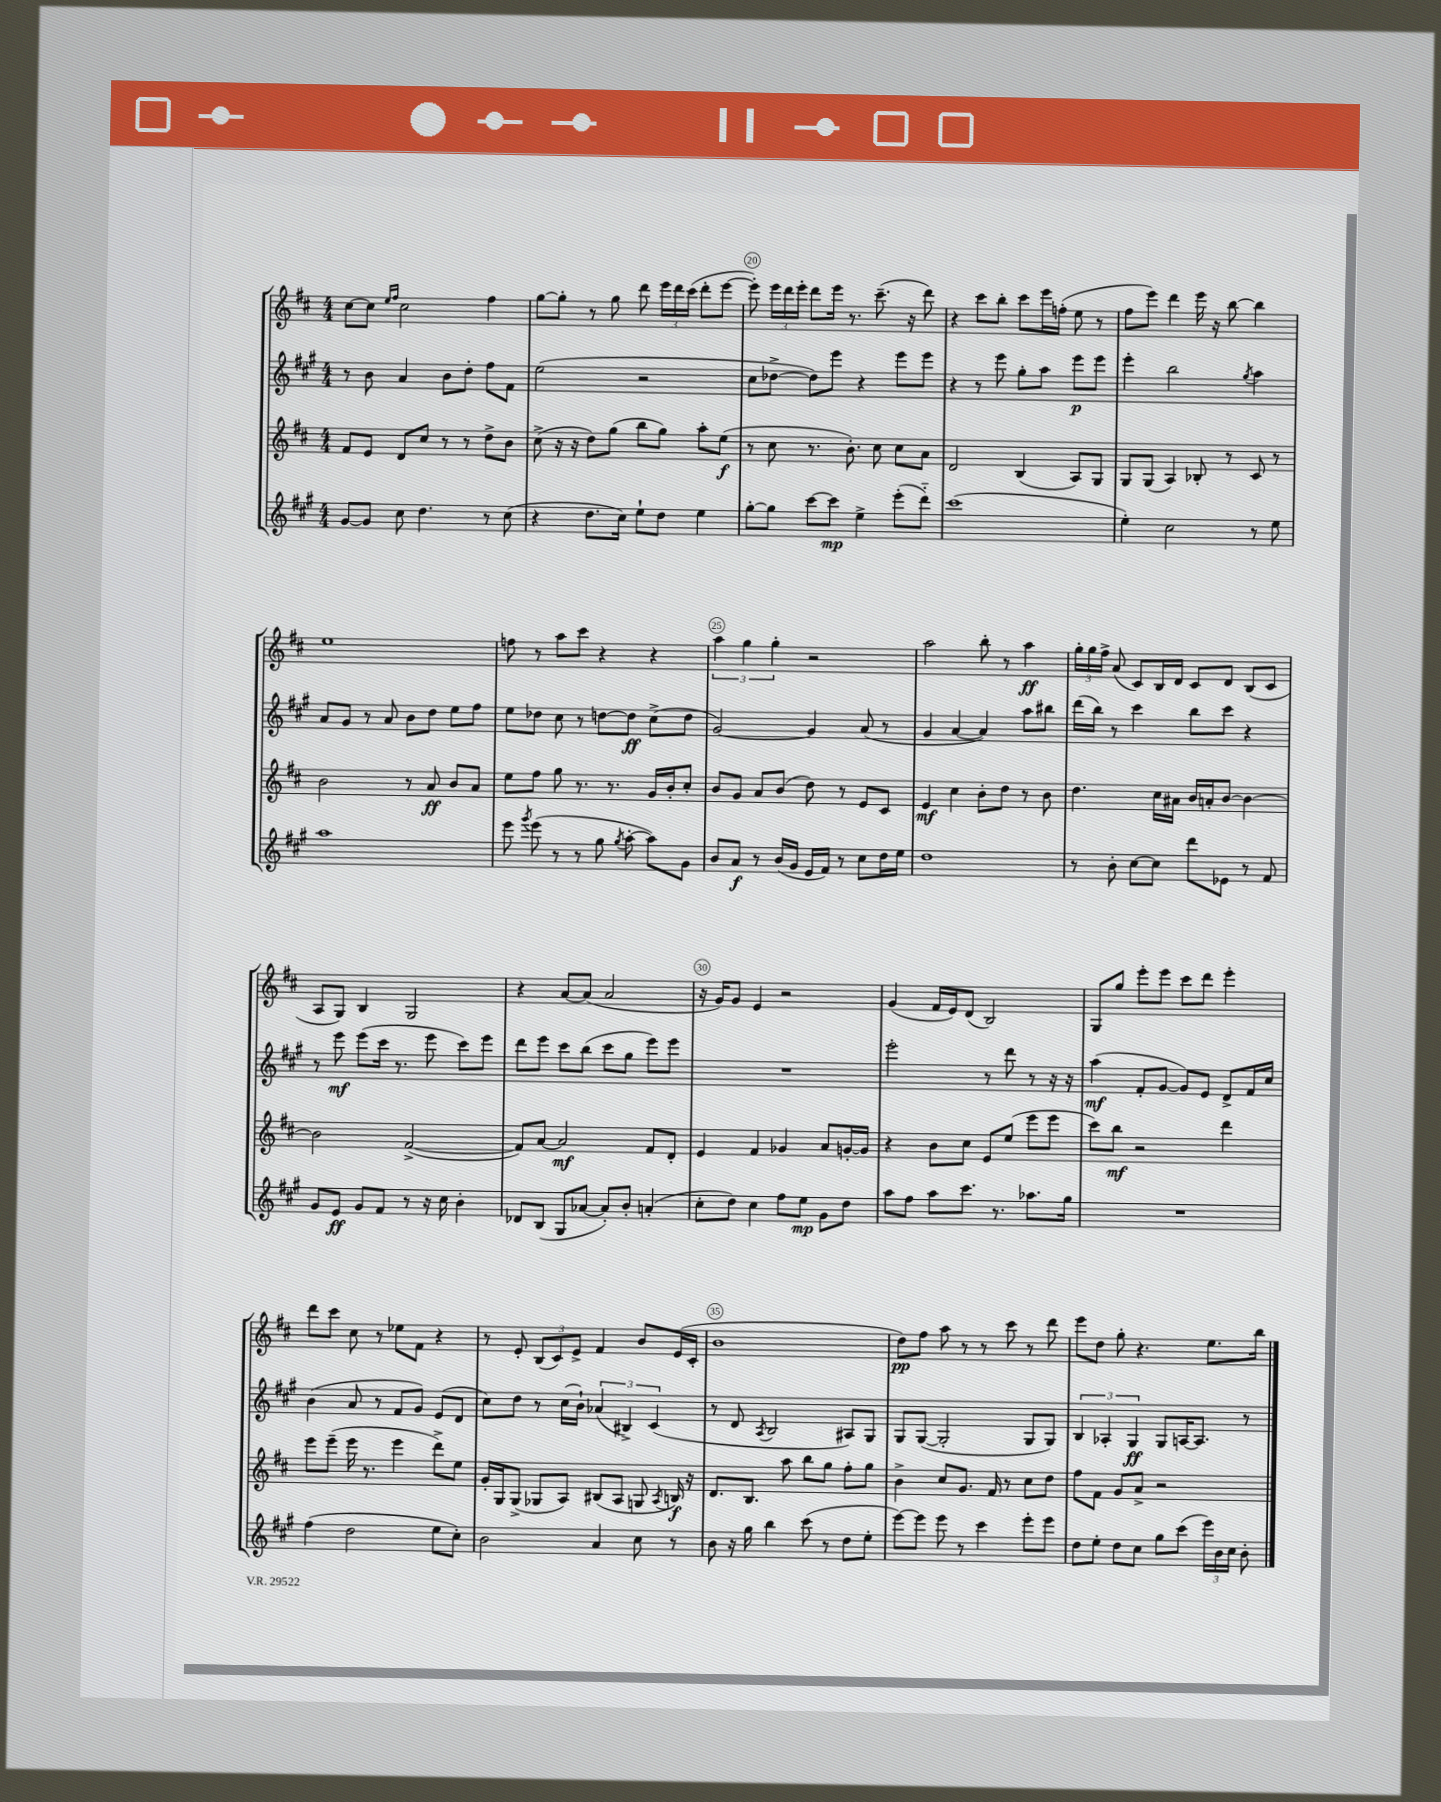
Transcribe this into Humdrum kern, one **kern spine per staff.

**kern	**dynam	**kern	**dynam	**kern	**dynam	**kern	**dynam
*part4	*part4	*part3	*part3	*part2	*part2	*part1	*part1
*staff4	*staff4	*staff3	*staff3	*staff2	*staff2	*staff1	*staff1
*clefG2	*	*clefG2	*	*clefG2	*	*clefG2	*
*k[f#c#g#]	*	*k[f#c#]	*	*k[f#c#g#]	*	*k[f#c#]	*
*M4/4	*	*M4/4	*	*M4/4	*	*M4/4	*
=18	=18	=18	=18	=18	=18	=18	=18
[8g#/L	.	8f#/L	.	8r	.	[8cc#\L	.
8g#/J]	.	8e/J	.	8b\	.	8cc#\J]	.
.	.	.	.	.	.	16qqee/LL	.
.	.	.	.	.	.	16qqff#/JJ	.
8cc#\	.	8d/L	.	4a/	.	2cc#\	.
4.dd\	.	8cc#/J	.	.	.	.	.
.	.	8r	.	8b\L	.	.	.
.	.	8r	.	8dd'\J	.	.	.
8r	.	8dd^\L	.	8ff#\L	.	4ff#\	.
(8cc#\	.	8b\J	.	8f#\J	.	.	.
=19	=19	=19	=19	=19	=19	=19	=19
4r	.	(8cc#^\	.	(2ee\	.	[8gg\L	.
.	.	16r	.	.	.	8gg'\J]	.
.	.	16r	.	.	.	.	.
8.dd\L	.	8dd\L)	.	.	.	8r	.
.	.	(8gg\J	.	.	.	8gg\	.
16cc#\Jk)	.	.	.	.	.	.	.
8ee`\L	.	8bb\L	.	2r	.	8ddd\	.
8dd\J	.	8gg\J)	.	.	.	24eee\LL	.
.	.	.	.	.	.	24ddd\	.
.	.	.	.	.	.	(24ccc#\JJ	.
4ee\	.	8aa'\L	.	.	.	8ddd'\L	.
.	.	(8ee\J	f	.	.	[8eee\J	.
=20	=20	=20	=20	=20	=20	=20	=20
[8gg#'\L	.	8r	.	8cc#\L	.	8eee'\])	.
8gg#\J]	.	8cc#\	.	[8dd-X^\J	.	24eee\LL	.
.	.	.	.	.	.	24ddd\	.
.	.	.	.	.	.	24eee'\JJ	.
[8ccc#\L	.	8.r	.	8dd-\L])	.	8ddd\L	.
8ccc#\J]	mp	.	.	8eee\J	.	16eee\Jk	.
.	.	8.b'\)	.	.	.	8.r	.
4ee^\	.	.	.	4r	.	.	.
.	.	8cc#\	.	.	.	(8.ccc#~\	.
(8eee'\L	.	8cc#\L	.	8eee\L	.	.	.
.	.	.	.	.	.	16r	.
8ddd\J)	.	8a\J	.	8eee\J	.	8ddd\)	.
=21	=21	=21	=21	=21	=21	=21	=21
(1ccc#	.	2d/	.	4r	.	4r	.
.	.	.	.	8r	.	8ccc#\L	.
.	.	.	.	8eee\	.	8bb'\J	.
.	.	(4B/	.	8gg#'\L	.	8ccc#\L	.
.	.	.	.	8aa\J	.	16eee\L	.
.	.	.	.	.	.	(16ffn'\JJ	.
.	.	8A/L)	.	8eee\L	p	8ee\	.
.	.	8G/J	.	8eee\J	.	8r	.
=22	=22	=22	=22	=22	=22	=22	=22
4ee'\)	.	8G/L	.	4eee'\	.	8ff#\L	.
.	.	(8G/J	.	.	.	8eee\J)	.
2cc#\	.	4A/)	.	2bb\	.	4ddd\	.
.	.	8B-X'/	.	.	.	16eee\	.
.	.	.	.	.	.	16r	.
.	.	8r	.	.	.	[8bb\	.
.	.	.	.	8qgg#/	.	.	.
8r	.	8c#/	.	4aa\	.	4bb\]	.
8ee\	.	8r	.	.	.	.	.
!!LO:LB:g=z
=23	=23	=23	=23	=23	=23	=23	=23
1aa	.	2b\	.	8a/L	.	1ee	.
.	.	.	.	8g#/J	.	.	.
.	.	.	.	8r	.	.	.
.	.	.	.	8a/	.	.	.
.	.	8r	.	8b\L	.	.	.
.	.	8a/	ff	8dd\J	.	.	.
.	.	8b/L	.	8ee\L	.	.	.
.	.	8a/J	.	8ff#\J	.	.	.
=24	=24	=24	=24	=24	=24	=24	=24
8eee\	.	8ee\L	.	8ee\L	.	8ffn\	.
8qggg#/	.	.	.	.	.	.	.
(8eee\	.	8ff#\J	.	8dd-X\J	.	8r	.
8r	.	8gg\	.	8cc#\	.	8aa\L	.
8r	.	8.r	.	8r	.	8ccc#\J	.
8gg#\	.	.	.	[8ddn\L	.	4r	.
.	.	8.r	.	.	.	.	.
8qgg#/	.	.	.	.	.	.	.
[8aa'\	.	.	.	8dd\J]	ff	.	.
8aa\L])	.	16g/LL	.	(8cc#^\L	.	4r	.
.	.	16b'/J	.	.	.	.	.
8g#\J	.	8cc#'/J	.	8dd\J	.	.	.
=25	=25	=25	=25	=25	=25	=25	=25
8b/L	.	8b/L	.	[2g#/)	.	6aa\	.
8a/J	f	8g/J	.	.	.	.	.
.	.	.	.	.	.	6gg\	.
8r	.	8a/L	.	.	.	.	.
.	.	.	.	.	.	6gg'\	.
(16b/LL	.	(8b/J	.	.	.	.	.
16g#/JJ	.	.	.	.	.	.	.
16e/LL	.	8dd\)	.	4g#/]	.	2r	.
16f#/JJ)	.	.	.	.	.	.	.
8r	.	8r	.	.	.	.	.
8cc#\L	.	8e/L	.	(8a/	.	.	.
16dd\L	.	8c#/J	.	8r	.	.	.
16ee\JJ	.	.	.	.	.	.	.
=26	=26	=26	=26	=26	=26	=26	=26
1dd	.	4e/	mf	4g#/	.	2aa\	.
.	.	4cc#\	.	[4a/	.	.	.
.	.	8b'\L	.	4a/])	.	8bb'\	.
.	.	8dd\J	.	.	.	8r	.
.	.	8r	.	8aa\L	.	4aa\	ff
.	.	8b\	.	8bb#X\J	.	.	.
=27	=27	=27	=27	=27	=27	=27	=27
8r	.	4.dd\	.	(16ddd\LL	.	24gg'\LL	.
.	.	.	.	.	.	24gg\	.
.	.	.	.	16bb\JJ)	.	.	.
.	.	.	.	.	.	24ff#^\JJ	.
8b'\	.	.	.	8r	.	(8a/	.
[8cc#\L	.	.	.	4ccc#\	.	8c#/L)	.
8cc#\J]	.	16cc#\LL	.	.	.	16B/L	.
.	.	16a#X\JJ	.	.	.	16d/JJ	.
8ddd\L	.	16b/LL	.	8bb\L	.	8c#/L	.
.	.	16an'/J	.	.	.	.	.
8e-X\J	.	[8b/J	.	8ccc#\J	.	8d/J	.
8r	.	4b\_	.	4r	.	(8B/L	.
8f#/	.	.	.	.	.	8c#/J	.
!!LO:LB:g=z
=28	=28	=28	=28	=28	=28	=28	=28
8g#/L	.	2b\]	.	8r	.	8A/L	.
8e/J	ff	.	.	8eee\	mf	8G/J)	.
8g#/L	.	.	.	(8eee\L	.	4B/	.
8f#/J	.	.	.	16ccc#\Jk	.	.	.
.	.	.	.	8.r	.	.	.
8r	.	([2f#^/	.	.	.	2G/	.
16r	.	.	.	8eee\	.	.	.
16cc#\	.	.	.	.	.	.	.
4b'\	.	.	.	8ccc#\L)	.	.	.
.	.	.	.	8eee\J	.	.	.
=29	=29	=29	=29	=29	=29	=29	=29
8d-X/L	.	8f#/L])	.	8ddd\L	.	4r	.
(8B/J	.	[8a/J	.	8eee\J	.	.	.
8G#/L	.	2a/]	mf	8ccc#\L	.	[8a/L	.
[8a-X/J	.	.	.	(8bb\J	.	(8a/J]	.
8a-'/L])	.	.	.	8ccc#\L	.	2a/	.
8b'/J	.	.	.	8gg#\J	.	.	.
(4an'/	.	8f#/L	.	8eee\L)	.	.	.
.	.	8d'/J	.	8eee\J	.	.	.
=30	=30	=30	=30	=30	=30	=30	=30
8cc#'\L	.	4e/	.	1r	.	16r	.
.	.	.	.	.	.	16g/KL)	.
8dd\J)	.	.	.	.	.	8g/J	.
4cc#\	.	4f#/	.	.	.	4e/	.
8ff#\L	.	4g-X/	.	.	.	2r	.
8ee\J	mp	.	.	.	.	.	.
8g#\L	.	8a/L	.	.	.	.	.
8dd\J	.	[16gn'/L	.	.	.	.	.
.	.	16g/JJ]	.	.	.	.	.
=31	=31	=31	=31	=31	=31	=31	=31
8aa\L	.	4r	.	2eee'\	.	(4g/	.
8ff#\J	.	.	.	.	.	.	.
8aa\L	.	8b\L	.	.	.	16f#/LL	.
.	.	.	.	.	.	16e/J)	.
8.ccc#\J	.	8cc#\J	.	.	.	(8d/J	.
.	.	8e/L	.	8r	.	2B/)	.
8.r	.	.	.	.	.	.	.
.	.	(8ee/J	.	8ddd\	.	.	.
8.aa-X\L	.	8eee\L	.	8r	.	.	.
.	.	8eee\J	.	16r	.	.	.
16gg#\Jk	.	.	.	16r	.	.	.
=32	=32	=32	=32	=32	=32	=32	=32
1r	.	8ccc#\L)	.	(4aa\	mf	8G/L	.
.	.	8bb\J	mf	.	.	8gg/J	.
.	.	2r	.	8f#'/L	.	8eee'\L	.
.	.	.	.	[8g#/J	.	8eee\J	.
.	.	.	.	8g#/L])	.	8ccc#\L	.
.	.	.	.	8e/J	.	8ddd\J	.
.	.	4ddd\	.	8d^/L	.	4eee'\	.
.	.	.	.	16f#/L	.	.	.
.	.	.	.	16cc#/JJ	.	.	.
!!LO:LB:g=z
=33	=33	=33	=33	=33	=33	=33	=33
(4ff#\	.	8eee\L	.	(4b\	.	8ddd\L	.
.	.	(8eee~\J	.	.	.	8ccc#\J	.
2dd\	.	16eee\	.	8a/	.	8cc#\	.
.	.	8.r	.	.	.	.	.
.	.	.	.	8r	.	8r	.
.	.	4eee\	.	8f#/L	.	8ee-X\L	.
.	.	.	.	8g#/J)	.	8f#\J	.
8ee\L	.	8ddd^\L)	.	(8e/L	.	4r	.
8cc#'\J)	.	8ee\J	.	8d/J	.	.	.
=34	=34	=34	=34	=34	=34	=34	=34
2b\	.	16g'/LL	.	8cc#\L)	.	8r	.
.	.	16G/J	.	.	.	.	.
.	.	(8G^/J	.	8dd\J	.	8e'/	.
.	.	8G-X/L	.	8r	.	(12B/L	.
.	.	.	.	.	.	12c#/)	.
.	.	8A/J)	.	(16cc#\LL	.	.	.
.	.	.	.	.	.	12e^/J	.
.	.	.	.	16b`\JJ)	.	.	.
4a/	.	(8B#X/L	.	(6a-X/	.	4f#/	.
.	.	8A/J	.	.	.	.	.
.	.	.	.	6B#X^/)	.	.	.
8cc#\	.	8Gn/	.	.	.	8b/L	.
.	.	.	.	(6c#/	.	.	.
.	.	8qA/	.	.	.	.	.
8r	.	16Bn/)	f	.	.	(16e/L	.
.	.	16r	.	.	.	16c#'/JJ	.
=35	=35	=35	=35	=35	=35	=35	=35
8b\	.	8.d/L	.	8r	.	1b	.
16r	.	.	.	8d/	.	.	.
16gg#\	.	8.B/J	.	.	.	.	.
.	.	.	.	8qA/	.	.	.
4bb\	.	.	.	2B/	.	.	.
.	.	8aa\	.	.	.	.	.
(8ccc#\	.	8bb\L	.	.	.	.	.
8r	.	8gg\J	.	.	.	.	.
8dd\L	.	8ff#'\L	.	8A#X/L)	.	.	.
8ee'\J	.	8gg\J	.	8G#/J	.	.	.
=36	=36	=36	=36	=36	=36	=36	=36
[8eee\L)	.	4b^\	.	8G#/L	.	8dd\L)	pp
8eee\J]	.	.	.	([8G#/J	.	8ff#\J	.
8eee\	.	8cc#/L	.	2G#'/]	.	8aa\	.
8r	.	8.g/J	.	.	.	8r	.
4ccc#\	.	.	.	.	.	8r	.
.	.	16f#/	.	.	.	.	.
.	.	8r	.	.	.	8ccc#\	.
8eee'\L	.	8cc#\L	.	8G#/L	.	8r	.
8eee\J	.	8dd\J	.	8G#/J)	.	8ddd\	.
=37	=37	=37	=37	=37	=37	=37	=37
8dd\L	.	8ff#\L	.	6B/	.	8eee\L	.
8ee'\J	.	8f#\J	.	.	.	8dd\J	.
.	.	.	.	6A-X'/	.	.	.
8dd\L	.	8g/L	.	.	.	8gg'\	.
.	.	.	.	6G#/	ff	.	.
8cc#\J	.	8a^/J	.	.	.	4.r	.
8gg#\L	.	2r	.	8G#/L	.	.	.
(8ccc#\J	.	.	.	[16An/K	.	.	.
.	.	.	.	8.A/J]	.	.	.
24eee\LL)	.	.	.	.	.	8.ee\L	.
24b\	.	.	.	.	.	.	.
24cc#\JJ	.	.	.	.	.	.	.
8b'\	.	.	.	8r	.	.	.
.	.	.	.	.	.	16bb\Jk	.
==	==	==	==	==	==	==	==
*-	*-	*-	*-	*-	*-	*-	*-
